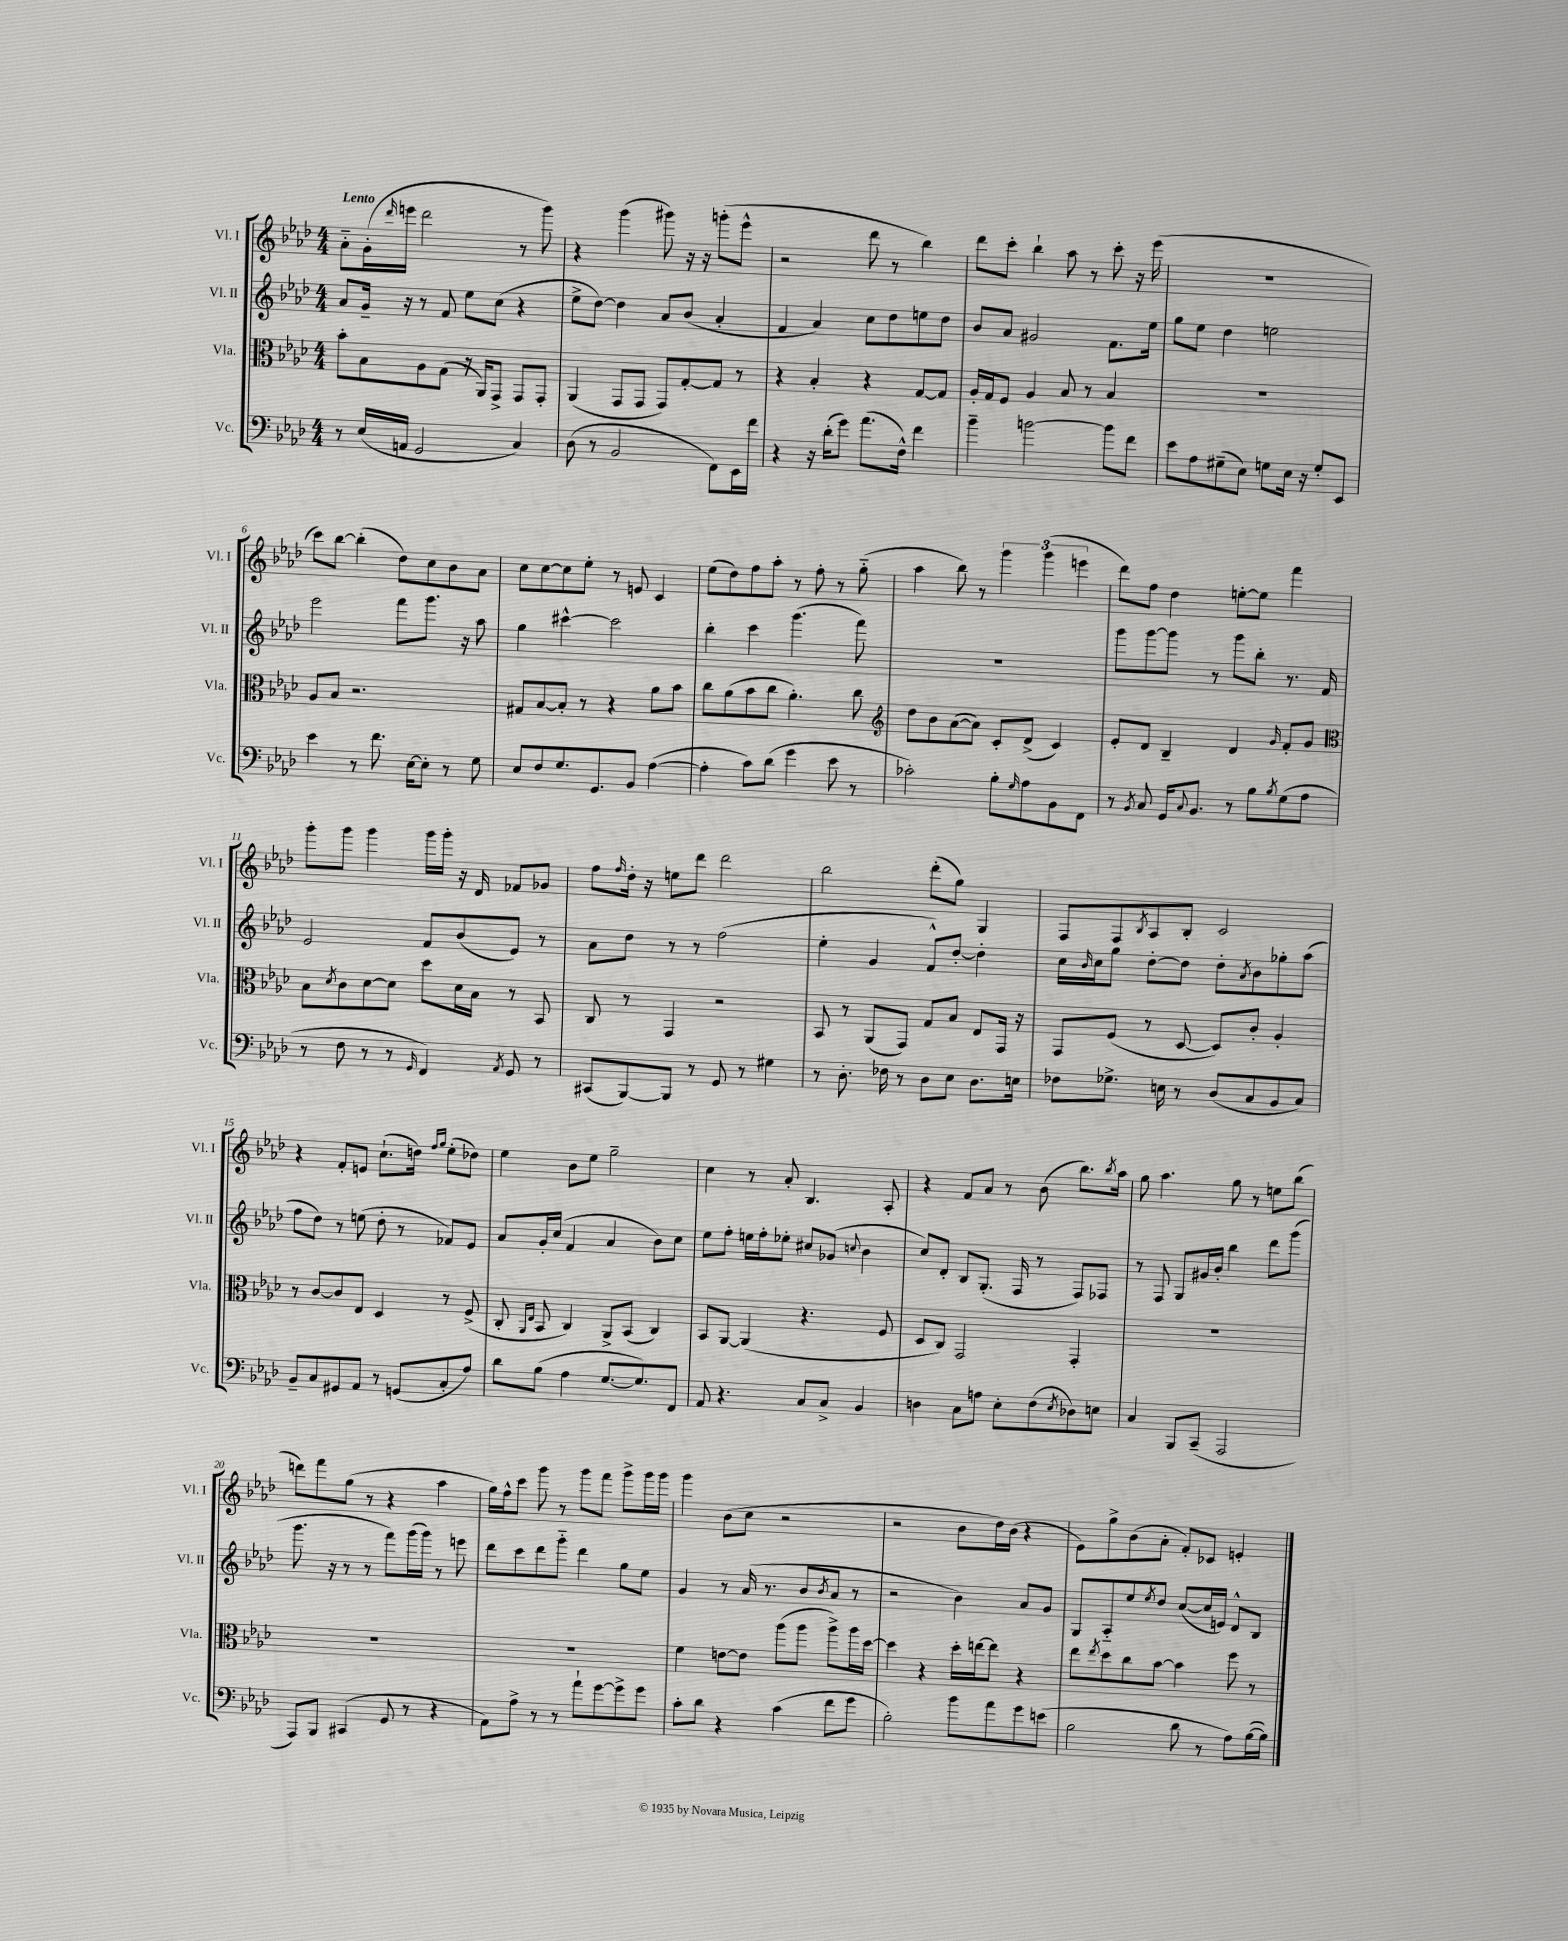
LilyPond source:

<<
\new StaffGroup <<
\new Staff = "s0" \with { instrumentName = "Vl. I" shortInstrumentName = "Vl. I" } {
    \clef treble \key aes \major \numericTimeSignature \time 4/4 \tempo "Lento"
    aes'8-_ g'16-.( \grace { des'''16 } e'''16 des'''2 r8 g'''8) |
    r4 g'''4( gis'''8) r16 r16 g'''8-.( ees'''8-^ |
    r2 des'''8 r8 bes''4) |
    des'''8 c'''8-. bes''4-! aes''8 r8 c'''8-. r16 ees'''16( |
    R1 |
    c'''8) bes''8~ bes''4-.( des''8) c''8 bes'8 aes'8 |
    c''8 c''8~ c''8 ees''8-. r8 e'8 c'4 |
    ees''8( des''8) f''8 aes''8-. r8 f''8-. r8 g''8-_( |
    aes''4 bes''8) r8 \tuplet 3/2 { g'''4 g'''4( e'''4 } |
    des'''8) f''8 des''4 e''8~-. e''8 f'''4 |
    g'''8-. g'''8 g'''4 g'''16 g'''16-. r16 des'16 fes'8 ges'8 |
    f''8 \grace { f''16 } des''16-. r16 e''8 des'''8 des'''2 |
    bes''2 des'''8-.( g''8) g4 |
    f8 f8 \acciaccatura { bes8 } aes8 bes8-. c'2 |
    r4 f'8-. e'8 c''8.-!( d''16) \grace { f''16 g''16 } ees''8-.( des''8) |
    ees''4 bes'8 ees''8 g''2-- |
    c''4 r8 aes'8-. bes4. aes8-. |
    r4 f'8 aes'8 r8 bes'8( bes''8.) \acciaccatura { bes''8 } aes''16 |
    g''8 aes''4. g''8 r8 e''8 bes''8( |
    d'''8) f'''8 g''8( r8 r4 aes''4 |
    g''16) f''16-^ c'''8 g'''8 r8 g'''8 f'''8 g'''8-> g'''16 g'''16 |
    g'''4 bes'8( c''8 r2 |
    r2 bes'8 des''16) bes'16( r4 |
    ees'8) g''8-> bes'8( aes'8-. f'8-.) ces'8 e'4-. \bar "|." |
}
\new Staff = "s1" \with { instrumentName = "Vl. II" shortInstrumentName = "Vl. II" } {
    \clef treble \key aes \major \numericTimeSignature \time 4/4
    aes'8 g'16-- r16 r8 f'8 ees''8 c''8( r4 |
    ees''8-> des''8~) des''4 aes'8 bes'8( aes'4-. |
    f'4 aes'4) c''8 des''8 e''8 des''8 |
    bes'8 aes'8 gis'2 f'8. ees''16 |
    g''8 ees''8 des''4 e''2 |
    ees'''2 f'''8 g'''8. r16 aes''8 |
    g''4 cis'''4~-^ cis'''2 |
    bes''4-. c'''4 g'''4.( f'''8) |
    R1 |
    g'''8 g'''8~ g'''8 r8 g'''8 bes''8-. r8. f'16 |
    ees'2 f'8 bes'8( ees'8) r8 |
    aes'8 des''8 r8 r8 f''2( |
    ees''4-. g'4 f'8-^) des''8~-. des''4-. |
    c''16 \grace { bes'16 } c''16 g''8 des''8~-. des''8 des''8-. \acciaccatura { aes'8 } bes'8 ges''8-. aes''8( |
    f''8 des''8) r8 e''8( des''8-. r8 fes'8) ees'8 |
    aes'8 g'16-. c''16( f'4 aes'4 bes'8) c''8 |
    ees''8 f''8-. e''16 f''16-. ees''8-. cis''8 ges'8( \appoggiatura { c''8 } bes'4 |
    c''8) des'8-. bes8 g8.-.( f16 r8 f8) fes8 |
    r8 f8 g8 gis'16 bes'16-. bes''4 des'''8 g'''8( |
    g'''8. r16 r8 r8 f'''8) g'''16( g'''16) r8 e'''8 |
    des'''8 c'''8 des'''8 g'''8-_ des'''4 g''8 ees''8 |
    g'4 r8 aes'16( r8. bes'8 \acciaccatura { bes'8 } aes'8 r8 |
    r2 bes'4) aes'8 g'8 |
    g8 aes8-_ ees''8 \acciaccatura { ees''8 } des''8 c''8~( c''16 e'16) des'8-^ bes8 \bar "|." |
}
\new Staff = "s2" \with { instrumentName = "Vla." shortInstrumentName = "Vla." } {
    \clef alto \key aes \major \numericTimeSignature \time 4/4
    bes'8-. bes8 aes8 g8( r16 aes,16) g,8-> g,8 g,8-. |
    aes,4( g,8 g,8 g,8) g8~-. g8 r8 |
    r4 bes4-. r4 g8~ g8 |
    aes16-. g16 f8 aes4 bes8 r8 bes4 |
    R1 |
    aes8 bes8 r2. |
    gis8 bes8~ bes8-. r8 r4 aes'8 bes'8 |
    c''8 aes'8( bes'8 c''8 aes'4.-.) c''8 |
    \clef treble des''8 bes'8 aes'8~( aes'8) c'8-. des'8->( c'4) |
    ees'8-. des'8 bes4-- des'4 \grace { g'16 } f'8-. g'8 |
    \clef alto bes8 \acciaccatura { des'8 } c'8 des'8~ des'8 des''8 des'16 bes16 r8 bes,8 |
    c8 r8 g,4 r2 |
    bes,8 r8 aes,8( g,8) g8 bes8 ees8 g,16 r16 |
    g,8 f8( r8 des8~ des8) c'8-. aes4-. |
    r8 c'8~ c'8 ees8 des4 r8 f8->( |
    c8-. \grace { aes,16 ees16 } bes,8 c4) aes,8-> bes,8( c4) |
    bes,8 aes,8~ aes,4( r4. f8 |
    des8 c8) g,2 g,4-. |
    R1 |
    R1 |
    R1 |
    f'4 e'8~ e'8 aes''8( aes''8 aes''8->) aes''16 des''16~ |
    des''4 r4 des''16-. e''16~ e''8 r4 |
    ees''8 \acciaccatura { ees''8 } des''8 c''8 bes'8~ bes'4 f''8 r8 \bar "|." |
}
\new Staff = "s3" \with { instrumentName = "Vc." shortInstrumentName = "Vc." } {
    \clef bass \key aes \major \numericTimeSignature \time 4/4
    r8 ees16( a,16 g,2 c4) |
    des8( r8 bes,2 f,8) ees,16 f'16 |
    r4 r16 des'16-.( g'8) aes'8.( f16-^) f'4 |
    bes'4-- b'2~ b'8 f'8 |
    ees'8 aes8 gis8--( ees8) g8 ees16 r16 g8-. ees,8 |
    ees'4 r8 f'8. ees16~ ees8-. r8 g8 |
    ees8 f8 g8. g,8. bes,8 aes4~( |
    aes4-. c'8) des'8( g'4 ees'8 r8 |
    ces'2-.) bes8-. \grace { g16 } aes8 bes,8 f,8 |
    r8 \acciaccatura { bes,8 } c8 g,16 \appoggiatura { c8 } bes,8. r8 bes8 \acciaccatura { bes8 } g8( aes8 |
    r8 f8 r8 r8 \grace { g,16 } f,4) \acciaccatura { aes,8 } g,8 r8 |
    cis,8( bes,,8~) bes,,8 r8 g,8 r8 gis4 |
    r8 des8.-. fes16 r8 des8 ees8 des8. e16 |
    fes8 ges8.-> e16 r8 des8( c8 bes,8 c8) |
    bes,8-- c8 gis,8 aes,8 r8 g,8( c8-. aes8) |
    des'8 bes8( aes4 g8.~ g8.) f,8 |
    aes,8 r4. c8 c8-> bes,4 |
    d4 c8 a8 ees8-. f8( \acciaccatura { ees8 } des8) e8 |
    c4 bes,,8 c,8--( aes,,2 |
    aes,,8) bes,,8 cis,4( g,8 r8 r4 |
    aes,8) aes8-> r8 r8 aes'8-! g'8~ g'8-> g'8 |
    c'8-. des'8 r4 c'4( f'8 g'8 |
    bes2-.) bes'8 aes'8 g'8 e'8( |
    bes2 des'8 r8 aes8) bes16~( bes16) \bar "|." |
}
>>
>>
